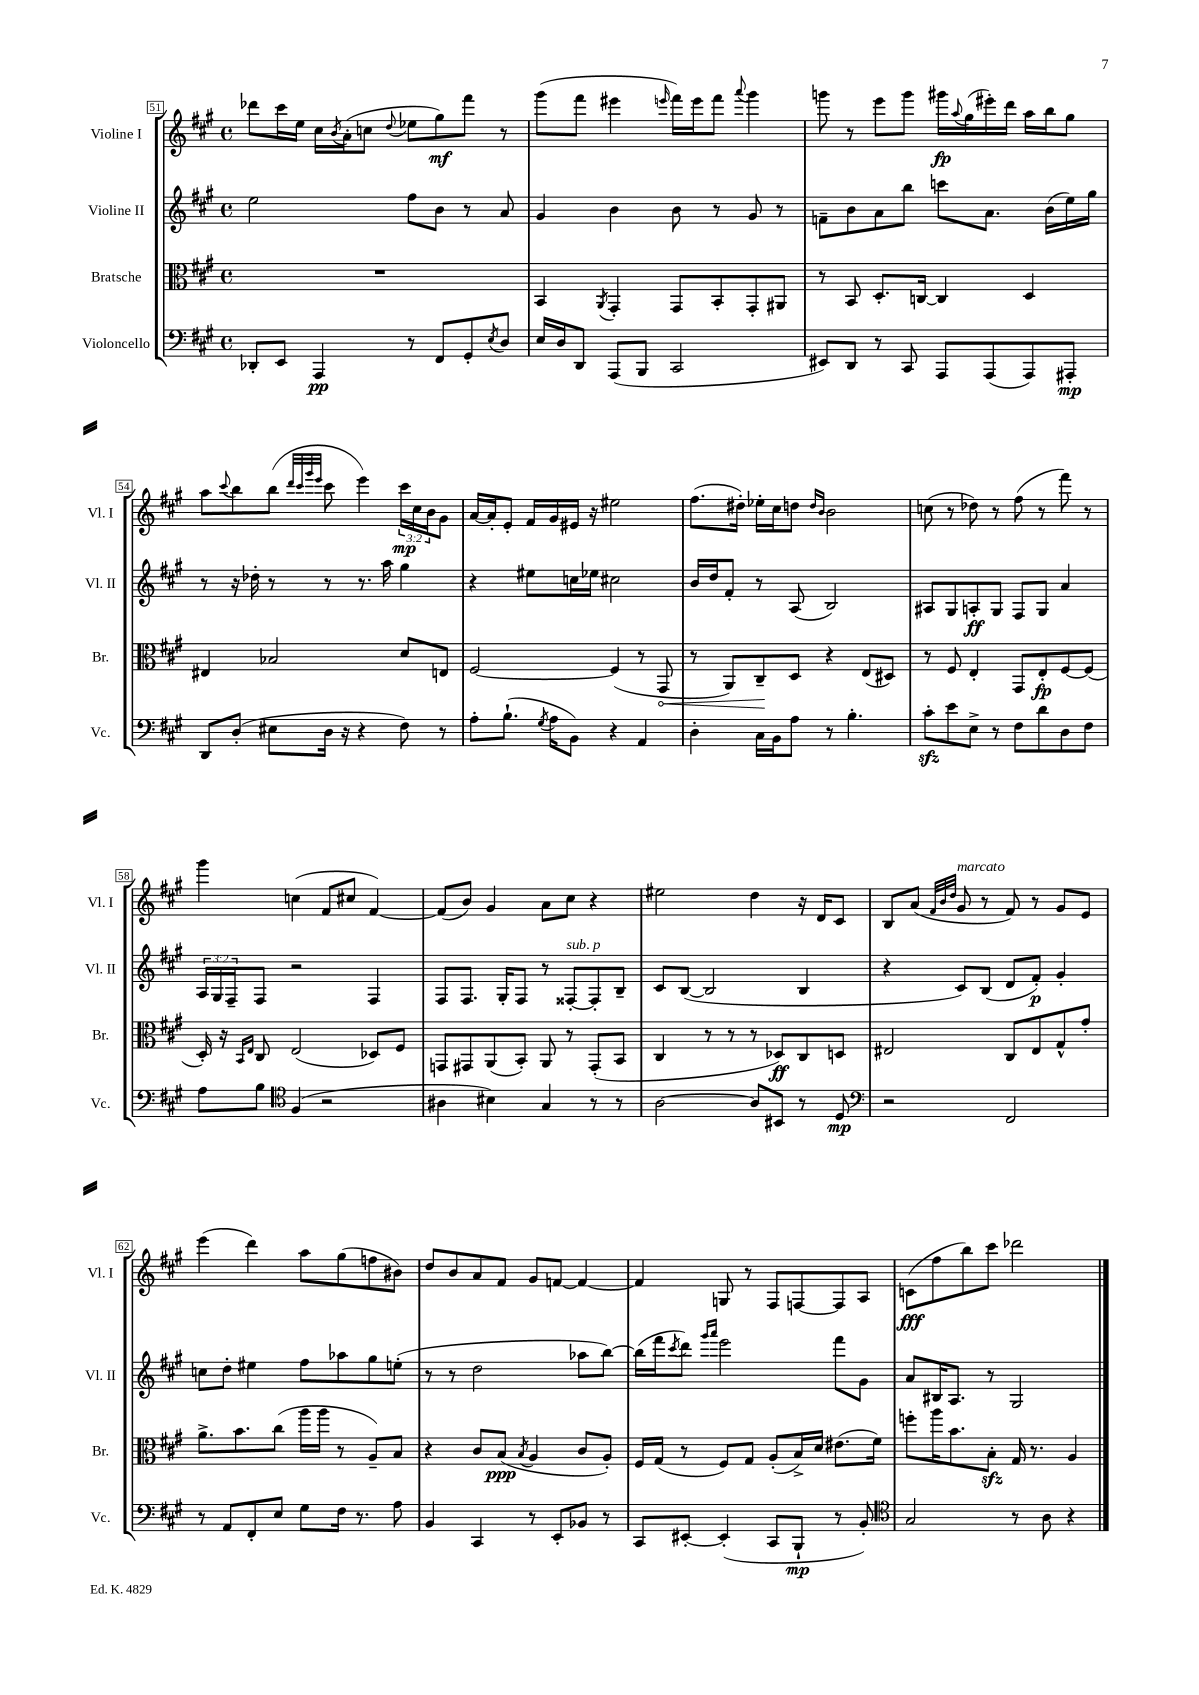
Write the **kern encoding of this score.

**kern	**kern	**kern	**kern
*staff4	*staff3	*staff2	*staff1
*clefF4	*clefC3	*clefG2	*clefG2
*k[f#c#g#]	*k[f#c#g#]	*k[f#c#g#]	*k[f#c#g#]
*M4/4	*M4/4	*M4/4	*M4/4
*met(c)	*met(c)	*met(c)	*met(c)
8DD-'/L	1r	2ee\	8ddd-\L
8EE/J	.	.	16ccc#\L
.	.	.	16ee\JJ
4AAA/	.	.	16cc#\LL
.	.	.	8qb/
.	.	.	(16a'\J
.	.	.	8cc\J
.	.	.	8qqdd/
8r	.	8ff#\L	8ee-\L
8FF#/L	.	8b\J	8gg#\)
8GG#'/	.	8r	8fff#\J
8qE/	.	.	.
8D/J	.	8a/	8r
=	=	=	=
16E/LL	4BB/	4g#/	(8ggg#\L
16D/J	.	.	.
8DD/J	.	.	8fff#\J
.	8qAA/	.	.
(8AAA/L	4GG#'/	4b\	4eee#\
8BBB/J	.	.	.
.	.	.	16qqeee/
2CC#/	8GG#/L	8b\	16fff#\LL)
.	.	.	16eee\J
.	8BB'/	8r	8fff#\J
.	.	.	8qqaaa/
.	8GG#'/	8g#/	4ggg#\
.	8AA#/J	8r	.
=	=	=	=
8EE#/L)	8r	8f~\L	8ggg\
8DD/J	8BB/	8b\	8r
8r	8.D'/L	8a\	8eee\L
8CC#/	.	8bb\J	8ggg\J
.	[16C/Jk	.	.
8AAA/L	4C/]	8ccc\L	16ggg#\LL
.	.	.	8qqaa/
.	.	.	(16gg#\
(8AAA/	.	8.a\J	16eee#'\)
.	.	.	16ddd\JJ
8AAA/)	4D/	.	16aa\LL
.	.	(16b\LL	16bb\J
8AAA#'/J	.	16ee\)	8gg#\J
.	.	16gg#\JJ	.
=	=	=	=
8DD/L	4E#/	8r	8aa\L
.	.	.	8qqccc#/
(8D'/J	.	16r	8bb\
.	.	16dd-'\	.
8E#\L	2B-/	8r	(8bb\J
.	.	.	32qqddd/LLL
.	.	.	32qqccc#/
.	.	.	32qqggg#/
.	.	.	32qqeee/JJJ
16D\Jk	.	8r	8ccc#\
16r	.	.	.
4r	.	8.r	4eee\)
.	.	16aa\	.
8F#\)	8d/L	4gg#\	24ccc#\LL
.	.	.	24cc#\
.	.	.	24b\J
8r	8E/J	.	8g#\J
=	=	=	=
8A'\L	[2F#/	4r	[16a/LL
.	.	.	16a'/]J
(8.B`\J	.	.	8e'/J
.	.	8ee#\L	16f#/LL
8qG#/	.	.	.
16A\LK	.	.	16g#/
8BB\J)	.	16cc\L	16e#/JJ
.	.	16ee-\JJ	16r
4r	(4F#/]	2cc#\	2ee#\
4AA/	8r	.	.
.	8GG#/	.	.
=	=	=	=
4D'\	8r	16b/LL	(8.ff#\L
.	.	16dd/J	.
.	8AA/L)	8f#'/J	.
.	.	.	16dd#'\Jk)
16C#\LL	8C#~/	8r	16ee-'\LL
16BB\J	.	.	16cc#\J
8A\J	8D/J	(8A/	8dd\J
.	.	.	16qqdd/LL
.	.	.	16qqb/JJ
8r	4r	2B/)	2b\
4.B'\	.	.	.
.	(8E/L	.	.
.	8D#/J)	.	.
=	=	=	=
8c#'\L	8r	8A#/L	(8cc\
8e\	8F#/	8G#/	8r
8E^\J	4E'/	8A'/	8dd-\)
8r	.	8G#/J	8r
8F#\L	8GG#/L	8F#/L	(8ff#\
8d\	8E'/	8G#/J	8r
8D\	[8F#/	4a/	8fff#\)
8F#\J	(8F#/]J	.	8r
=	=	=	=
8A\L	16D'/)	24A/LL	4ggg#\
.	.	24G#/	.
.	16r	.	.
.	.	24F#~/J	.
.	16qqBB/LL	.	.
.	16qqE/JJ	.	.
8B\J	8C#/	8F#/J	.
*clefC4	*	*	*
(4F#/	(2E/	2r	(4cc\
2r	.	.	8f#/L
.	.	.	8cc#/J
.	8D-/L)	4F#/	[4f#/)
.	8F#/J	.	.
=	=	=	=
4A#\	8GG/L	8F#/L	(8f#/]L
.	8GG#/	8.F#/J	8b/J)
4B#\)	(8AA/	.	4g#/
.	.	16G#'/LK	.
.	8BB'/J)	8F#/J	.
4G#/	8AA/	8r	8a\L
.	8r	[8F##'/L	8cc#\J
8r	(8GG#'/L	8F##'/]	4r
8r	8BB/J	8B~/J	.
=	=	=	=
[2A\	4C#/	8c#/L	2ee#\
.	.	([8B/J	.
.	8r	2B/]	.
.	8r	.	.
8A/]L	8r	.	4dd\
8BB#/J	8D-/L)	.	.
8r	8C#/	4B/	16r
.	.	.	16d/LK
8D/	8D/J	.	8c#/J
=	=	=	=
*clefF4	*	*	*
2r	2E#/	4r	8B/L
.	.	.	(8a/J
.	.	.	32qqf#/LLL
.	.	.	32qqb/
.	.	.	32qqdd/JJJ
.	.	8c#/L)	8g#/
.	.	(8B/J	8r
2FF#/	8C#/L	8d/L	8f#/)
.	8E#/	8f#'/J)	8r
.	8G#^^/	4g#'/	8g#/L
.	8g#'/J	.	8e/J
=	=	=	=
8r	8.a^\L	8cc\L	(4eee\
8AA/L	.	8dd'\J	.
.	8.b\	.	.
8FF#'/	.	4ee#\	4ddd\)
8E/J	(8cc#\J	.	.
8G#\L	16aa\LL	8ff#\L	8aa\L
.	16aa\JJ	.	.
16F#\Jk	8r	8aa-\	(8gg#\
8.r	.	.	.
.	8A~/L)	8gg#\	8ff\
8A\	8B/J	(8ee'\J	8b#\J)
=	=	=	=
4BB/	4r	8r	8dd/L
.	.	8r	8b/
4CC#/	8c#/L	2dd\	8a/
.	(8B/J	.	8f#/J
.	8qB/	.	.
8r	4A/	.	8g#/L
8EE'/L	.	.	[8f/J
8BB-/J	8c#/L	8aa-\L	4f/_
8r	8A'/J)	[8bb\J)	.
=	=	=	=
8CC#/L	16F#/LL	(16bb\]LL	4f/]
.	(16G#/JJ	16fff#\J	.
.	.	8qccc#/	.
[8EE#'/J	8r	8ddd\J)	.
.	.	16qqggg#/LL	.
.	.	16qqaaa/JJ	.
(4EE#'/]	8F#/L)	2eee\	8G/
.	8G#/J	.	8r
8CC#/L	(8A'/L	.	8F#/L
8BBB`/J	16B^/L)	.	[8F/
.	16d/JJ	.	.
8r	(8.e#\L	8fff#\L	8F/]
8BB'/)	.	8g#\J	8A/J
.	16f#\Jk)	.	.
=	=	=	=
*clefC4	*	*	*
2G#/	8ff'\L	8a/L	(8c\L
.	16aa\K	16B#/K	8ff#\
.	8.b\	8.A/J	.
.	.	.	8bb\)
.	8B'\J	8r	8ccc#\J
8r	16G#/	2G#/	2ddd-\
.	8.r	.	.
8A\	.	.	.
4r	4A/	.	.
==	==	==	==
*-	*-	*-	*-
